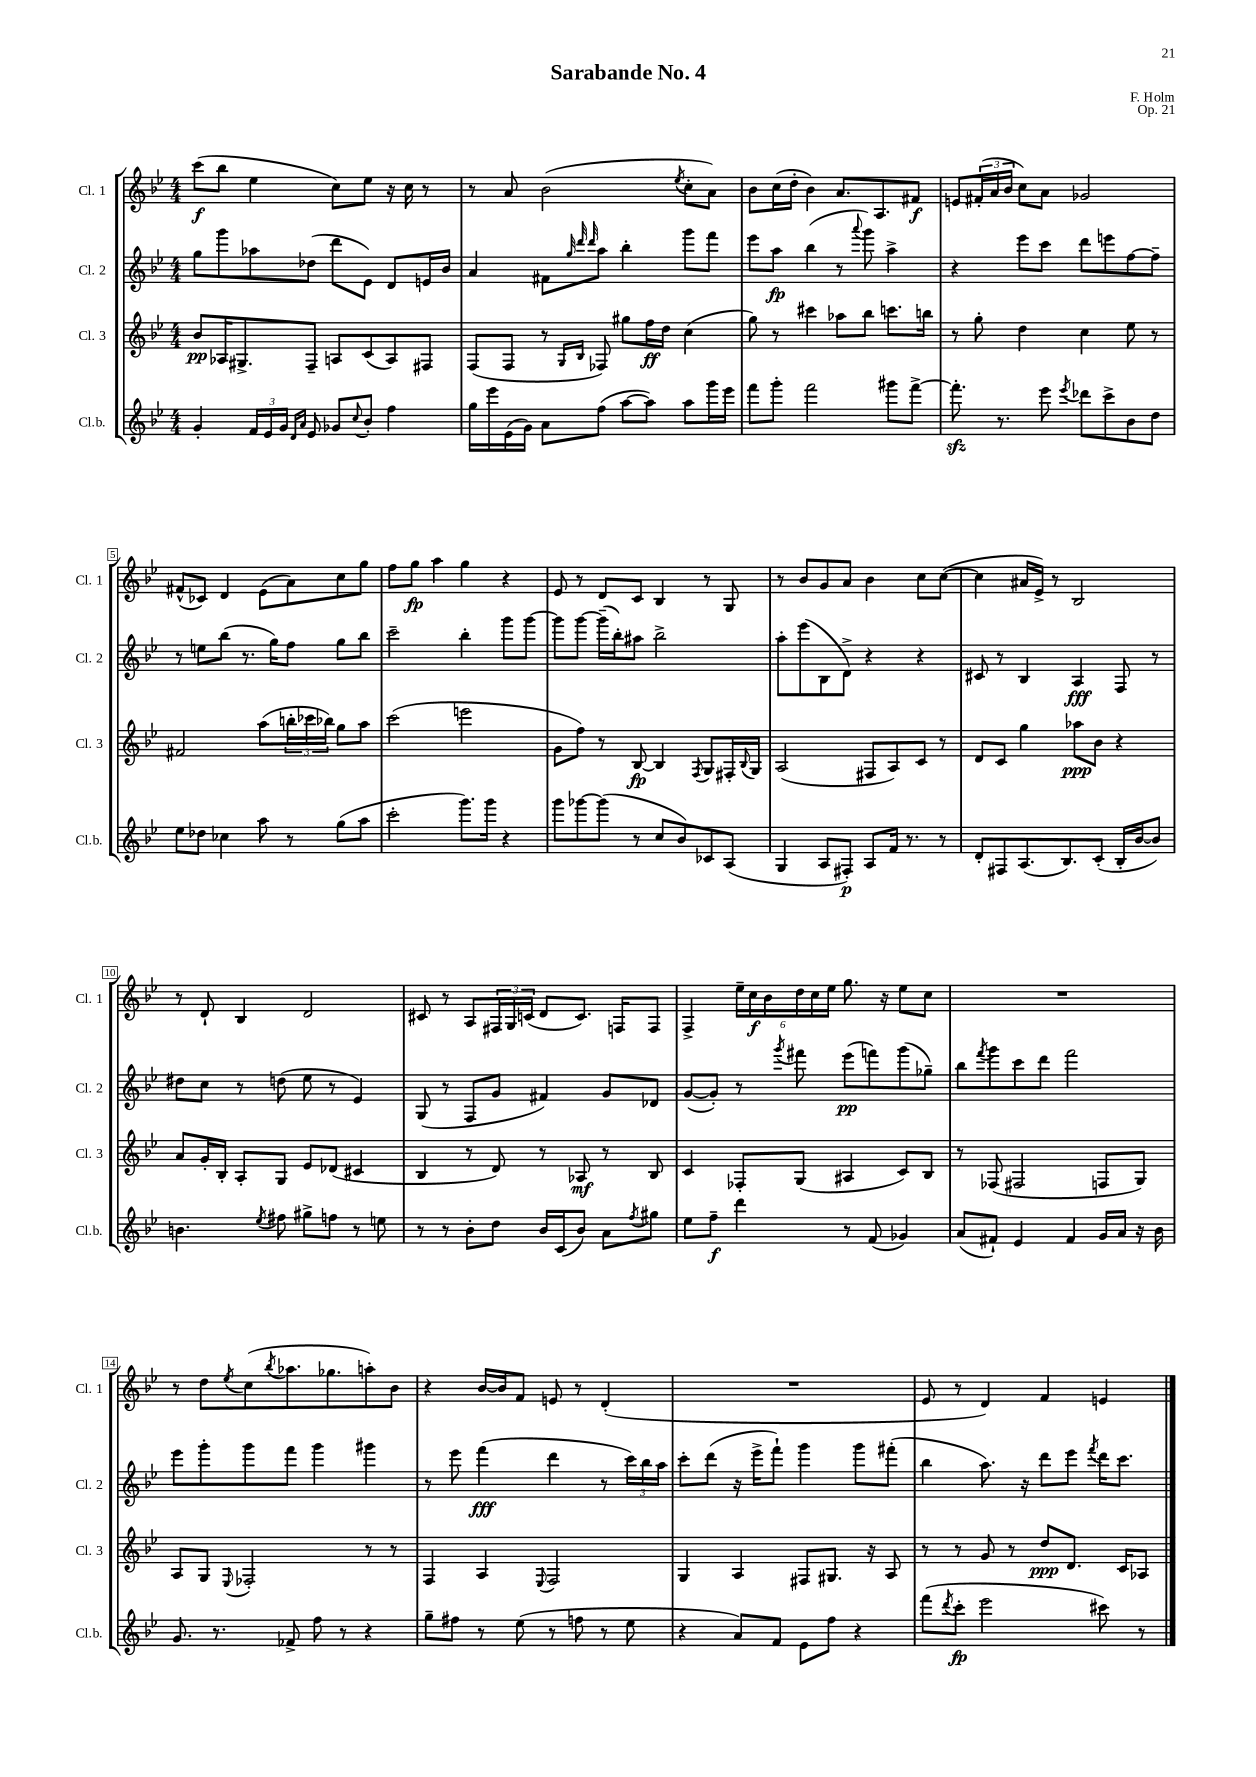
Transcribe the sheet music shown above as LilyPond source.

\header { title = "Sarabande No. 4" composer = "F. Holm" opus = "Op. 21" }
<<
\new StaffGroup <<
\new Staff = "s0" \with { instrumentName = "Cl. 1" shortInstrumentName = "Cl. 1" } {
    \clef treble \key bes \major \numericTimeSignature \time 4/4
    c'''8\f( bes''8 ees''4 c''8) ees''8 r16 c''16 r8 |
    r8 a'8 bes'2( \acciaccatura { ees''8 } c''8-. a'8) |
    bes'8 c''16( d''16-. bes'4) a'8. a8. fis'8\f |
    e'8 \tuplet 3/2 { fis'16-.( a'16 bes'16 } c''8) a'8 ges'2 |
    fis'8-^( ces'8) d'4 ees'8( a'8) c''8 g''8 |
    f''8 g''8\fp a''4 g''4 r4 |
    ees'8 r8 d'8 c'8 bes4 r8 g8 |
    r8 bes'8 g'8 a'8 bes'4 c''8 c''8~( |
    c''4 ais'16 ees'16->) r8 bes2 |
    r8 d'8-! bes4 d'2 |
    cis'8 r8 a8 \tuplet 3/2 { fis16 g16 c'16( } d'8 c'8.) f16 f8 |
    f4-> \tuplet 6/4 { ees''16-- c''16\f bes'16 d''16 c''16 ees''16 } g''8. r16 ees''8 c''8 |
    R1 |
    r8 d''8 \acciaccatura { ees''8 } c''8( \acciaccatura { bes''8 } aes''8. ges''8. a''8-.) bes'8 |
    r4 bes'16~ bes'16 f'8 e'8 r8 d'4-.( |
    R1 |
    ees'8 r8 d'4) f'4 e'4 \bar "|." |
}
\new Staff = "s1" \with { instrumentName = "Cl. 2" shortInstrumentName = "Cl. 2" } {
    \clef treble \key bes \major \numericTimeSignature \time 4/4
    g''8 g'''8 aes''8 des''8( d'''8 ees'8) d'8 e'16 bes'16 |
    a'4 fis'8 \grace { g''32 d'''32 d'''32 } a''8 bes''4-. g'''8 f'''8 |
    ees'''8 a''8\fp bes''4( r8 \appoggiatura { a'''8 } g'''8) a''4-> |
    r4 ees'''8 c'''8 d'''8 e'''8 f''8~ f''8-- |
    r8 e''8 bes''8( r8. g''16) f''8 g''8 bes''8 |
    c'''2-- bes''4-. g'''8 g'''8~ |
    g'''8 g'''8~ g'''16--( bes''16-.) ais''8 bes''2-> |
    a''8-. ees'''8( bes8 d'8->) r4 r4 |
    cis'8 r8 bes4 a4\fff f8 r8 |
    dis''8 c''8 r8 d''8( ees''8 r8 ees'4) |
    g8( r8 f8 g'8 fis'4) g'8 des'8 |
    g'8~( g'8-.) r8 \acciaccatura { g'''8 } fis'''8 ees'''8\pp( f'''8) g'''8( ges''8--) |
    bes''8 \acciaccatura { f'''8 } g'''8 c'''8 d'''8 f'''2 |
    ees'''8 g'''8-. g'''8 f'''8 g'''4 gis'''4 |
    r8 ees'''8 f'''4\fff( d'''4 r8 \tuplet 3/2 { c'''16) bes''16 a''16 } |
    c'''8-. d'''8( r16 ees'''16-> f'''8-!) g'''4 g'''8 fis'''8-.( |
    bes''4 a''8.) r16 d'''8 ees'''8 \acciaccatura { f'''8 } d'''16 c'''8. \bar "|." |
}
\new Staff = "s2" \with { instrumentName = "Cl. 3" shortInstrumentName = "Cl. 3" } {
    \clef treble \key bes \major \numericTimeSignature \time 4/4
    bes'8\pp aes16 gis8.-> f8-- a8 c'8( a8) fis8 |
    f8( f8 r8 \grace { g16 bes16 } fes8) gis''8 f''16\ff d''16 c''4( |
    g''8) r8 cis'''4 aes''8 bes''8 c'''8. b''16 |
    r8 g''8-. d''4 c''4 ees''8 r8 |
    fis'2 a''8( \tuplet 3/2 { b''16-. ces'''16 bes''16) } g''8 a''8 |
    c'''2( e'''2 |
    g'8 f''8) r8 bes8~\fp bes4 \acciaccatura { f8 } g8 fis16-. \appoggiatura { bes8 } g16 |
    a2( fis8 a8) c'8 r8 |
    d'8 c'8 g''4 aes''8\ppp bes'8 r4 |
    a'8 g'16-. bes16-. a8-. g8 ees'8 des'8( cis'4 |
    bes4 r8 d'8) r8 aes8\mf r8 bes8 |
    c'4 fes8-. g8( ais4 c'8) bes8 |
    r8 fes8( fis2 f8 g8) |
    a8 g8 \appoggiatura { ees8 } fes2-. r8 r8 |
    f4 a4 \appoggiatura { ees8 } f2 |
    g4 a4 fis8 gis8. r16 a8 |
    r8 r8 g'8 r8 d''8\ppp d'8. c'16 aes8 \bar "|." |
}
\new Staff = "s3" \with { instrumentName = "Cl.b." shortInstrumentName = "Cl.b." } {
    \clef treble \key bes \major \numericTimeSignature \time 4/4
    g'4-. \tuplet 3/2 { f'16 ees'16 g'16 } \grace { d'16 a'16 } ees'8 ges'8 \appoggiatura { c''8 } bes'8-. f''4 |
    g''16 ees'''16 ees'16( g'16) a'8 f''8( a''8~ a''8) a''8 g'''16 ees'''16 |
    f'''8 g'''8-. f'''2 gis'''8 f'''8~-> |
    f'''8.-.\sfz r8. ees'''8 \acciaccatura { ees'''8 } des'''8 c'''8-> bes'8 d''8 |
    ees''8 des''8 ces''4 a''8 r8 g''8( a''8 |
    c'''2-. g'''8.) g'''16 r4 |
    g'''8 ges'''8~ ges'''8( r8 c''8 bes'8) ces'8 a8( |
    g4 a8 fis8-.\p) a8 f'16 r8. r8 |
    d'8-. fis8 a8.( bes8.) c'8-.( bes16-. bes'16~ bes'8) |
    b'4. \acciaccatura { ees''8 } fis''8 gis''8-> f''8 r8 e''8 |
    r8 r8 bes'8-. d''8 bes'16 c'16( bes'8) a'8 \acciaccatura { f''8 } gis''8 |
    ees''8 f''8--\f d'''4 r8 f'8( ges'4) |
    a'8( fis'8-!) ees'4 fis'4 g'16 a'16 r16 bes'16 |
    g'8. r8. fes'8-> f''8 r8 r4 |
    g''8-- fis''8 r8 ees''8( r8 f''8 r8 ees''8 |
    r4 a'8) f'8 ees'8 f''8 r4 |
    f'''8( \acciaccatura { d'''8 } c'''8-.\fp ees'''2 cis'''8) r8 \bar "|." |
}
>>
>>
\layout { \context { \Score \override BarNumber.stencil = #(make-stencil-boxer 0.1 0.3 ly:text-interface::print) } }
